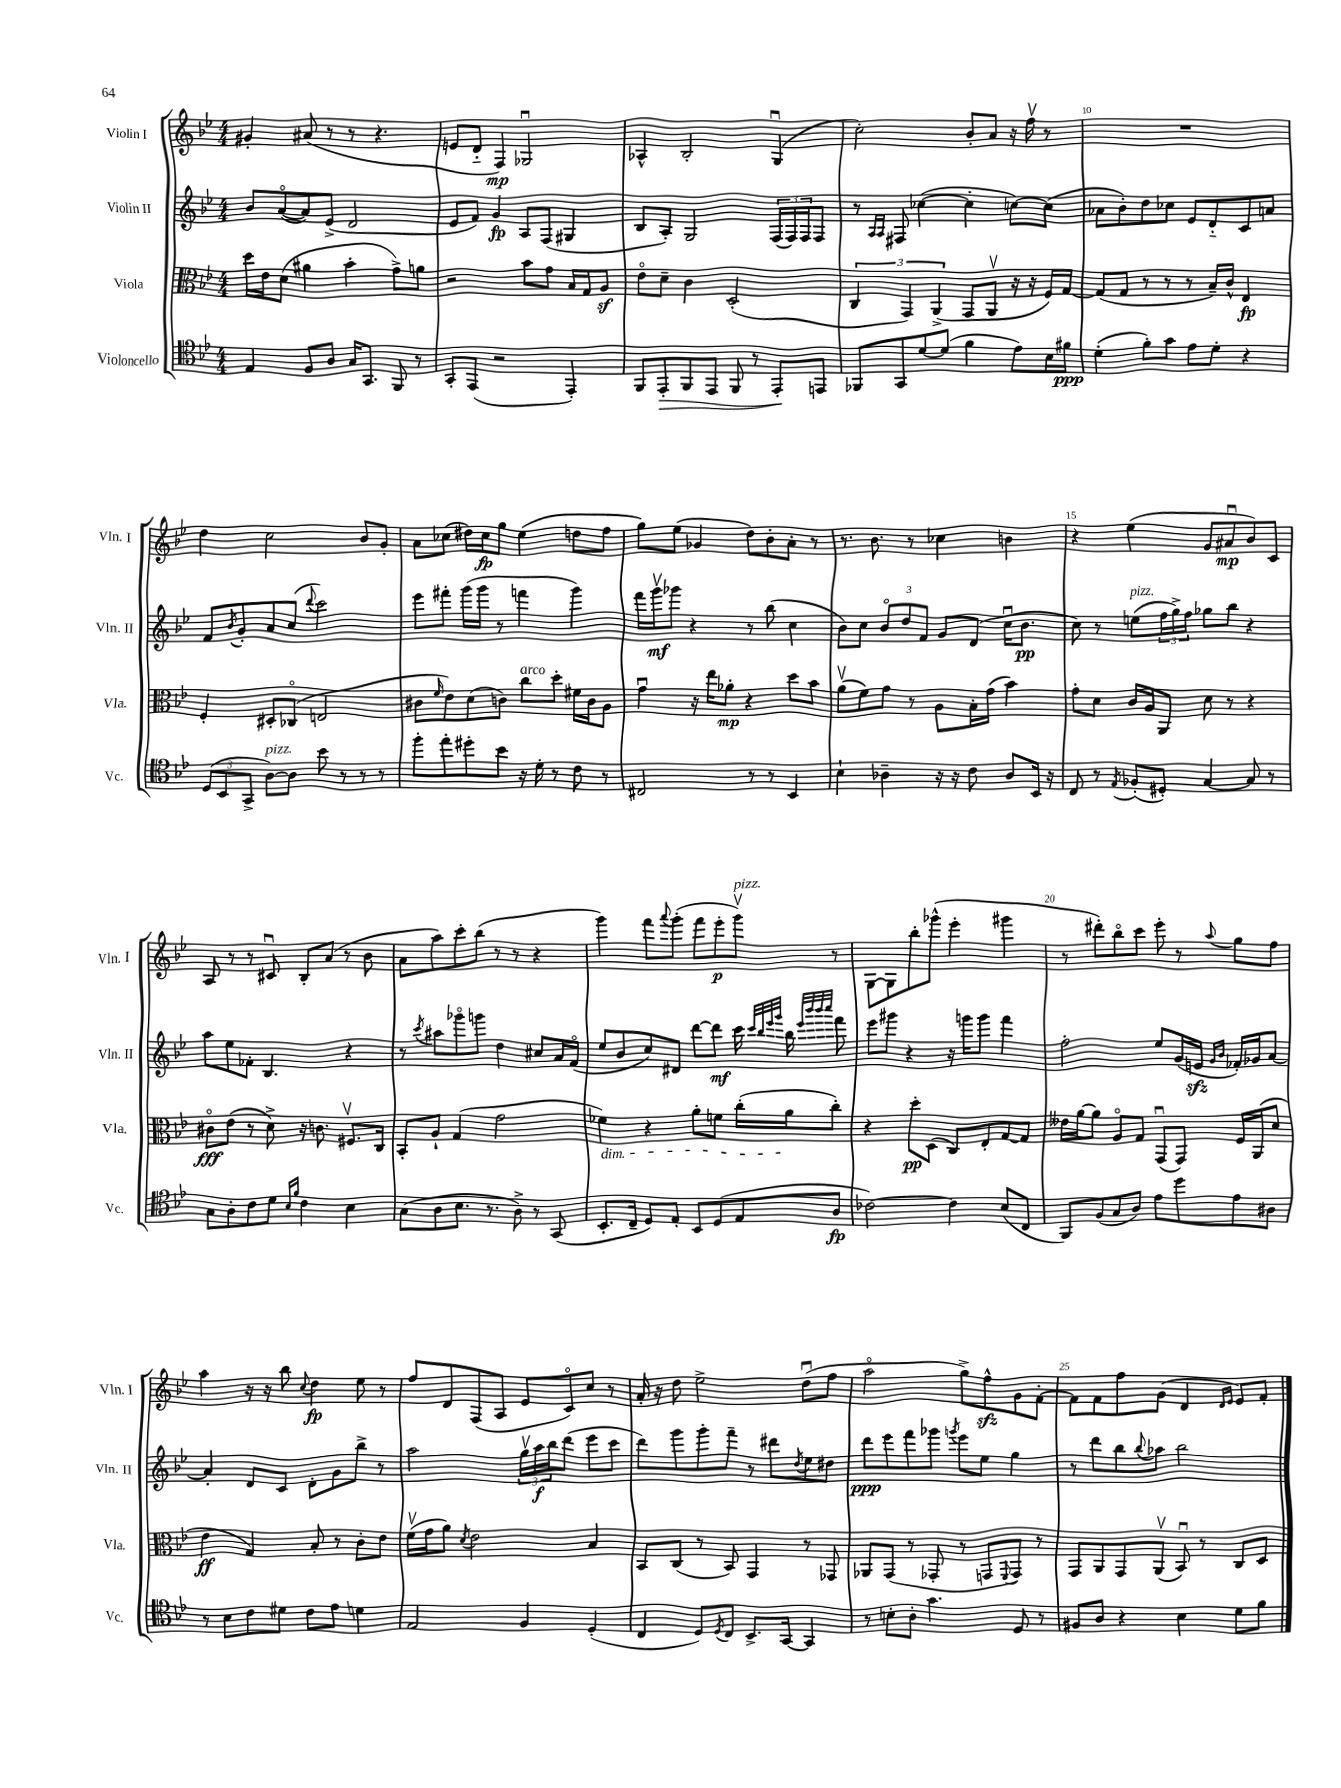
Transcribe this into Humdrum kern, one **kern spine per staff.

**kern	**dynam	**kern	**dynam	**kern	**dynam	**kern	**dynam
*part4	*part4	*part3	*part3	*part2	*part2	*part1	*part1
*staff4	*staff4	*staff3	*staff3	*staff2	*staff2	*staff1	*staff1
*I"Violoncello	*	*I"Viola	*	*I"Violin II	*	*I"Violin I	*
*I'Vc.	*	*I'Vla.	*	*I'Vln. II	*	*I'Vln. I	*
*clefC4	*	*clefC3	*	*clefG2	*	*clefG2	*
*k[b-e-]	*	*k[b-e-]	*	*k[b-e-]	*	*k[b-e-]	*
*M4/4	*	*M4/4	*	*M4/4	*	*M4/4	*
=6	=6	=6	=6	=6	=6	=6	=6
4E-/	.	16dd\LL	.	8b-/L	.	4g#X'/	.
.	.	16e-\J	.	.	.	.	.
.	.	(8d\J	.	([8a/	.	.	.
8F/L	.	4a#X\	.	8a/])	.	(8a#X/	.
8A/J	.	.	.	(8e-^/J	.	8r	.
16G/KL	.	4b-'\	.	2d/	.	8r	.
8.GG/J	.	.	.	.	.	.	.
.	.	.	.	.	.	4.r	.
8FF/	.	8g^\L)	.	.	.	.	.
8r	.	8an\J	.	.	.	.	.
=7	=7	=7	=7	=7	=7	=7	=7
8GG'/L	.	2r	.	8e-/L	.	8en/L	.
(8EE-/J	.	.	.	8f/J)	.	8d/J	.
2r	.	.	.	4g/	fp	4F/)	mp
.	.	8b-\L	.	8A/L	.	2G-Xu/	.
.	.	8g\J	.	(8F/J	.	.	.
4EE-'/)	.	16B-/LL	.	4G#X/	.	.	.
.	.	16G/J	.	.	.	.	.
.	.	8Az/J	.	.	.	.	.
=8	=8	=8	=8	=8	=8	=8	=8
8FF/L	.	8e-\L	.	8B-/L	.	4A-X^^/	.
!	!LO:HP:b	!	!	!	!	!	!
8EE-'/	>	8d~\J	.	8A'/J)	.	.	.
8FF/	.	4c\	.	2G/	.	2B-'/	.
8EE-/J	.	.	.	.	.	.	.
8FF/	.	(2D'/	.	.	.	.	.
8r	.	.	.	.	.	.	.
8EE-'/L	.	.	.	(24F/LL	.	(4Gu/	.
.	.	.	.	24F/)	.	.	.
.	.	.	.	24F/J	.	.	.
8EEn/J	]	.	.	8F/J	.	.	.
=9	=9	=9	=9	=9	=9	=9	=9
8FF-X/L	.	6C/	.	8r	.	2cc'\)	.
.	.	.	.	16qqA/LL	.	.	.
.	.	.	.	16qqA/JJ	.	.	.
8GG/	.	.	.	8F#X/	.	.	.
.	.	6GG/)	.	.	.	.	.
[8d/	.	.	.	([4cc-X\	.	.	.
.	.	(6AA^/	.	.	.	.	.
(8d/J]	.	.	.	.	.	.	.
4f\	.	8GG/L	.	4cc-'\]	.	8b-'/L	.
.	.	8AAv/J	.	.	.	8a/J	.
8e-\L)	.	16r	.	[8ccn\L)	.	16r	.
.	.	16r	.	.	.	16ffv\	.
16B-\L	.	16F/LL)	.	(8cc\J]	.	8r	.
16f#X\JJ	ppp	[16G/JJ	.	.	.	.	.
=10	=10	=10	=10	=10	=10	=10	=10
(4d'\	.	(8G/L]	.	8a-X\L	.	1r	.
.	.	8G/J	.	8b-'\)	.	.	.
8f'\L)	.	8r	.	8dd\	.	.	.
8g\J	.	8r	.	8cc-X\J	.	.	.
8e-\L	.	8r	.	8e-/L	.	.	.
8d'\J	.	16B-~/LL)	.	8d/	.	.	.
.	.	16c^^/JJ	.	.	.	.	.
4r	.	4E-/	fp	8c/	.	.	.
.	.	.	.	8an/J	.	.	.
!!LO:LB:g=z
=11	=11	=11	=11	=11	=11	=11	=11
(12D/L	.	4F'/	.	8f/L	.	4dd\	.
12BB-/	.	.	.	.	.	.	.
.	.	.	.	8qb-/	.	.	.
.	.	.	.	8g'/	.	.	.
12GG^/J	.	.	.	.	.	.	.
!LO:TX:a:i:t=pizz.	!	!	!	!	!	!	!
[8A\L)	.	8D#X'/L	.	8a/	.	2cc\	.
8A\J]	.	(8C-X/J	.	(8cc/J	.	.	.
.	.	.	.	8qqddd/	.	.	.
8b-\	.	2En/	.	2ccc\)	.	.	.
8r	.	.	.	.	.	.	.
8r	.	.	.	.	.	8b-/L	.
8r	.	.	.	.	.	8g'/J	.
=12	=12	=12	=12	=12	=12	=12	=12
8ff'\L	.	8c#X\L	.	8eee-\L	.	8a\L	.
.	.	16qqf/	.	.	.	.	.
8ee-'\	.	8e-\)	.	8fff#X'\J	.	(8cc-X\J	.
8dd#X'\	.	(8d\	.	(16ggg\LL	.	16dd#X\LL)	.
.	.	.	.	16ggg\JJ	.	16cc-\J	fp
8b-\J	.	8cn\J)	.	8r	.	8gg\J	.
!	!	!LO:TX:a:i:t=arco	!	!	!	!	!
16r	.	8cc\L	.	4fffn\	.	(4ee-\	.
16d'\	.	.	.	.	.	.	.
8r	.	8dd'\J	.	.	.	.	.
8c\	.	16f#X\LL	.	4ggg\)	.	8ddn\L	.
.	.	16c\J	.	.	.	.	.
8r	.	8A\J	.	.	.	8ff\J	.
=13	=13	=13	=13	=13	=13	=13	=13
2C#X/	.	4gu\	.	16fff\LL	.	8gg\L)	.
.	.	.	.	16gggv\J	mf	.	.
.	.	.	.	8ggg-X\J	.	(8ee-\J	.
.	.	16r	.	4r	.	4g-X/	.
.	.	16ee-\KL	.	.	.	.	.
.	.	8a-X'\J	mp	.	.	.	.
8r	.	4r	.	8r	.	8dd\L)	.
8r	.	.	.	(8bb-\	.	8b-'\	.
4BB-/	.	8dd\L	.	4cc\	.	8a'\J	.
.	.	8b-\J	.	.	.	8r	.
=14	=14	=14	=14	=14	=14	=14	=14
4B-`\	.	(8av\L	.	8b-\L)	.	8.r	.
.	.	8f\)	.	8cc\J	.	.	.
.	.	.	.	.	.	8.b-\	.
4A-X~\	.	8g\J	.	12b-/L	.	.	.
.	.	.	.	12dd/	.	.	.
.	.	8r	.	.	.	8r	.
.	.	.	.	12f/J	.	.	.
16r	.	8A\L	.	8g/L	.	4cc-X\	.
16r	.	.	.	.	.	.	.
8c\	.	16B-'\L	.	(8d/J	.	.	.
.	.	(16g\JJ	.	.	.	.	.
8A-/L	.	4b-\)	.	16ccu\KL	.	4bn\	.
.	.	.	.	8.b-\J	pp	.	.
16BB-/Jk	.	.	.	.	.	.	.
16r	.	.	.	.	.	.	.
=15	=15	=15	=15	=15	=15	=15	=15
8C/	.	8g'\L	.	8cc\)	.	4r	.
8r	.	8d\J	.	8r	.	.	.
8qE-/	.	.	.	.	.	.	.
!	!	!	!	!LO:TX:a:i:t=pizz.	!	!	!
(8F-X'/L	.	16c/LL	.	(8een\L	.	(4ee-\	.
.	.	16A/J	.	.	.	.	.
8D#X'/J)	.	8AA/J	.	24ff\L	.	.	.
.	.	.	.	24gg^\)	.	.	.
.	.	.	.	24ff\JJ	.	.	.
[4G/	.	8d\	.	8gg-X\L	.	8g/L	.
.	.	8r	.	8bb-\J	.	8a#Xu/	mp
8G/]	.	4r	.	4r	.	8b-/)	.
8r	.	.	.	.	.	8c/J	.
!!LO:LB:g=z
=16	=16	=16	=16	=16	=16	=16	=16
8G\L	.	8c#X\L	fff	8aa\L	.	8A/	.
8A'\	.	(8e-\J	.	8ee-\	.	8r	.
8c\	.	8r	.	8f-X'\J	.	8r	.
8d\J	.	8d^\)	.	4.B-/	.	8c#Xu/	.
16qqB-/LL	.	.	.	.	.	.	.
16qqf/JJ	.	.	.	.	.	.	.
4c\	.	16r	.	.	.	8B-'/L	.
.	.	8.cn\	.	.	.	.	.
.	.	.	.	.	.	(8a/J	.
4B-\	.	8.F#Xv/L	.	4r	.	8r	.
.	.	.	.	.	.	8b-\	.
.	.	16C/Jk	.	.	.	.	.
=17	=17	=17	=17	=17	=17	=17	=17
(8G\L	.	8BB-'/L	.	8r	.	8a\L	.
.	.	.	.	8qccc/	.	.	.
8A\	.	8A`/J	.	8aa#X\L	.	8aa\)	.
8.B-\J	.	(4G/	.	8ggg-X\	.	8ccc'\	.
.	.	.	.	8gggn\J	.	(8bb-\J	.
8.r	.	.	.	.	.	.	.
.	.	2g\	.	4dd\	.	8r	.
8A^\)	.	.	.	.	.	8r	.
8r	.	.	.	8cc#X/L	.	4r	.
(8GG/	.	.	.	16a/L	.	.	.
.	.	.	.	(16f/JJ	.	.	.
=18	=18	=18	=18	=18	=18	=18	=18
!	!	!LO:TX:b:i:t=dim.	!	!	!	!	!
8.BB-'/L	.	4f-X\)	.	8ee-/L	.	4ggg\)	.
.	.	.	.	8b-/	.	.	.
16C~/Jk	.	.	.	.	.	.	.
8D/L)	.	4r	.	8cc/)	.	8fff\L	.
.	.	.	.	.	.	8qqaaa/	.
8E-'/J	.	.	.	8d#X/J	.	(8ggg'\J	.
8BB-/L	.	8a'\L	.	[8ddd\L	.	8fff\L	.
(8D/	.	8fn\J	.	8ddd\J]	mf	8eee-'\	p
!	!	!	!	!	!	!LO:TX:a:i:t=pizz.	!
8E-/	.	(16cc'\LL	.	16ccc\	.	8gggv\J)	.
.	.	.	.	32qqccc/LLL	.	.	.
.	.	.	.	32qqbb-/	.	.	.
.	.	.	.	32qqeee-/	.	.	.
.	.	.	.	32qqggg/JJJ	.	.	.
.	.	16a\J	.	16bb-\	.	.	.
.	.	.	.	32qqeee-/LLL	.	.	.
.	.	.	.	32qqbbb-/	.	.	.
.	.	.	.	32qqbbb-/	.	.	.
.	.	.	.	32qqcccc/JJJ	.	.	.
8A/J	fp	8cc'\J)	.	8fff\	.	8r	.
=19	=19	=19	=19	=19	=19	=19	=19
[2c-X\)	.	4r	.	8eee-\L	.	[8G\L	.
.	.	.	.	8ggg#X\J	.	8G\]	.
.	.	8dd'\L	pp	4r	.	8bb-'\	.
.	.	(8D\J	.	.	.	(8ggg-X^^\J	.
4c-\]	.	8C/L)	.	16r	.	4eee-'\	.
.	.	.	.	16gggn\KL	.	.	.
.	.	8E-'/	.	8ggg\J	.	.	.
(8B-/L	.	[8G/	.	4fff\	.	4ggg#X\	.
8C/J	.	8G/J]	.	.	.	.	.
=20	=20	=20	=20	=20	=20	=20	=20
8FF/L)	.	16e--X\LL	.	2ff'\	.	8r	.
.	.	[16a\J	.	.	.	.	.
(8F/	.	8a\J]	.	.	.	8ddd#X'\L)	.
8G/	.	8A/L	.	.	.	8bb-\	.
8A/J)	.	8G/J	.	.	.	8ccc\J	.
8e-\L	.	(8GGu/L	.	8ee-/L	.	8eee-'\	.
8dd\	.	8GG/J)	.	(16g/L	.	8r	.
.	.	.	.	16enzz/JJ	.	.	.
.	.	.	.	16qqg/LL	.	.	.
.	.	.	.	16qqb-/JJ	.	8qqaa/	.
8e-\	.	16F/LL	.	16f-X'/LL)	.	8gg\L	.
.	.	(16AA/J	.	16g-X/J	.	.	.
8A#X\J	.	8d/J	.	[8a/J	.	8ff\J	.
!!LO:LB:g=z
=21	=21	=21	=21	=21	=21	=21	=21
8r	.	4e-\	ff	4a'/]	.	4aa\	.
8B-\L	.	.	.	.	.	.	.
8c\	.	4G/)	.	8d/L	.	16r	.
.	.	.	.	.	.	16r	.
8d#X\J	.	.	.	8c/J	.	8bb-\	.
.	.	.	.	.	.	8qqcc/	.
8c\L	.	8B-'/	.	8d'\L	.	4dd\	fp
8e-\J	.	8r	.	8g\	.	.	.
4dn\	.	8c'\L	.	8bb-^\J	.	8ee-\	.
.	.	8e-\J	.	8r	.	8r	.
=22	=22	=22	=22	=22	=22	=22	=22
2E-/	.	(16fv\LL	.	2aa\	.	8ff/L	.
.	.	16g\J	.	.	.	.	.
.	.	8a\J)	.	.	.	8d/	.
.	.	8qd/	.	.	.	.	.
.	.	2e-\	.	.	.	(8F/	.
.	.	.	.	.	.	8A/J	.
4F/	.	.	.	24ggv\LL	.	8e-/L	.
.	.	.	.	24aa\	f	.	.
.	.	.	.	24bb-\J	.	.	.
.	.	.	.	(8ddd\J	.	8c/)	.
(4D'/	.	4B-/	.	8eee-\L	.	8cc/J	.
.	.	.	.	8ccc\J	.	8r	.
=23	=23	=23	=23	=23	=23	=23	=23
4C/	.	8BB-/L	.	8ddd\L)	.	16a'/	.
.	.	.	.	.	.	16r	.
.	.	(8C/J	.	8ggg\	.	8dd\	.
8D/L)	.	8r	.	8ggg'\	.	2ee-^\	.
8qD/	.	.	.	.	.	.	.
8C/J	.	8BB-/)	.	8fff~\J	.	.	.
8.BB-^/L	.	4GG/	.	8r	.	.	.
.	.	.	.	8ddd#X\L	.	.	.
[16GG/Jk	.	.	.	.	.	.	.
.	.	.	.	8qdd/	.	.	.
4GG/]	.	8r	.	8ee-\	.	(8ddu\L	.
.	.	8GG-X/	.	8dd#X\J	.	8ff\J	.
=24	=24	=24	=24	=24	=24	=24	=24
8r	.	8AA-X/L	.	8ddd\L	ppp	2aa\	.
8Bn'\L	.	(8GG/J	.	8eee-\	.	.	.
8A'\J	.	8r	.	8fff\	.	.	.
4.g\	.	8GG-X'/	.	8ggg-X\J	.	.	.
.	.	.	.	8qgggn/	.	.	.
.	.	8r	.	8eee-\L	.	8gg^\L)	.
.	.	8GGn/L	.	8ee-\J	.	8ffzz^^\	.
.	.	8qqFF/	.	.	.	.	.
8D/	.	8GG/J)	.	4gg\	.	8g\	.
8r	.	8r	.	.	.	[8f'\J	.
=25	=25	=25	=25	=25	=25	=25	=25
8F#X/L	.	8GG/L	.	8r	.	8f\L]	.
8A/J	.	8AA/	.	8ddd\L	.	8f\	.
4r	.	8GG/	.	8bb-\	.	8ff\	.
.	.	.	.	8qqbb-/	.	.	.
.	.	(8AAv/J	.	8aa-X\J	.	(8g\J	.
4B-\	.	8BB-u/)	.	2bb-\	.	4d/	.
.	.	8r	.	.	.	.	.
.	.	.	.	.	.	16qqd/LL	.
.	.	.	.	.	.	16qqe-/JJ	.
8d\L	.	8C/L	.	.	.	8e-/L)	.
8f\J	.	8D/J	.	.	.	8f'/J	.
==	==	==	==	==	==	==	==
*-	*-	*-	*-	*-	*-	*-	*-
